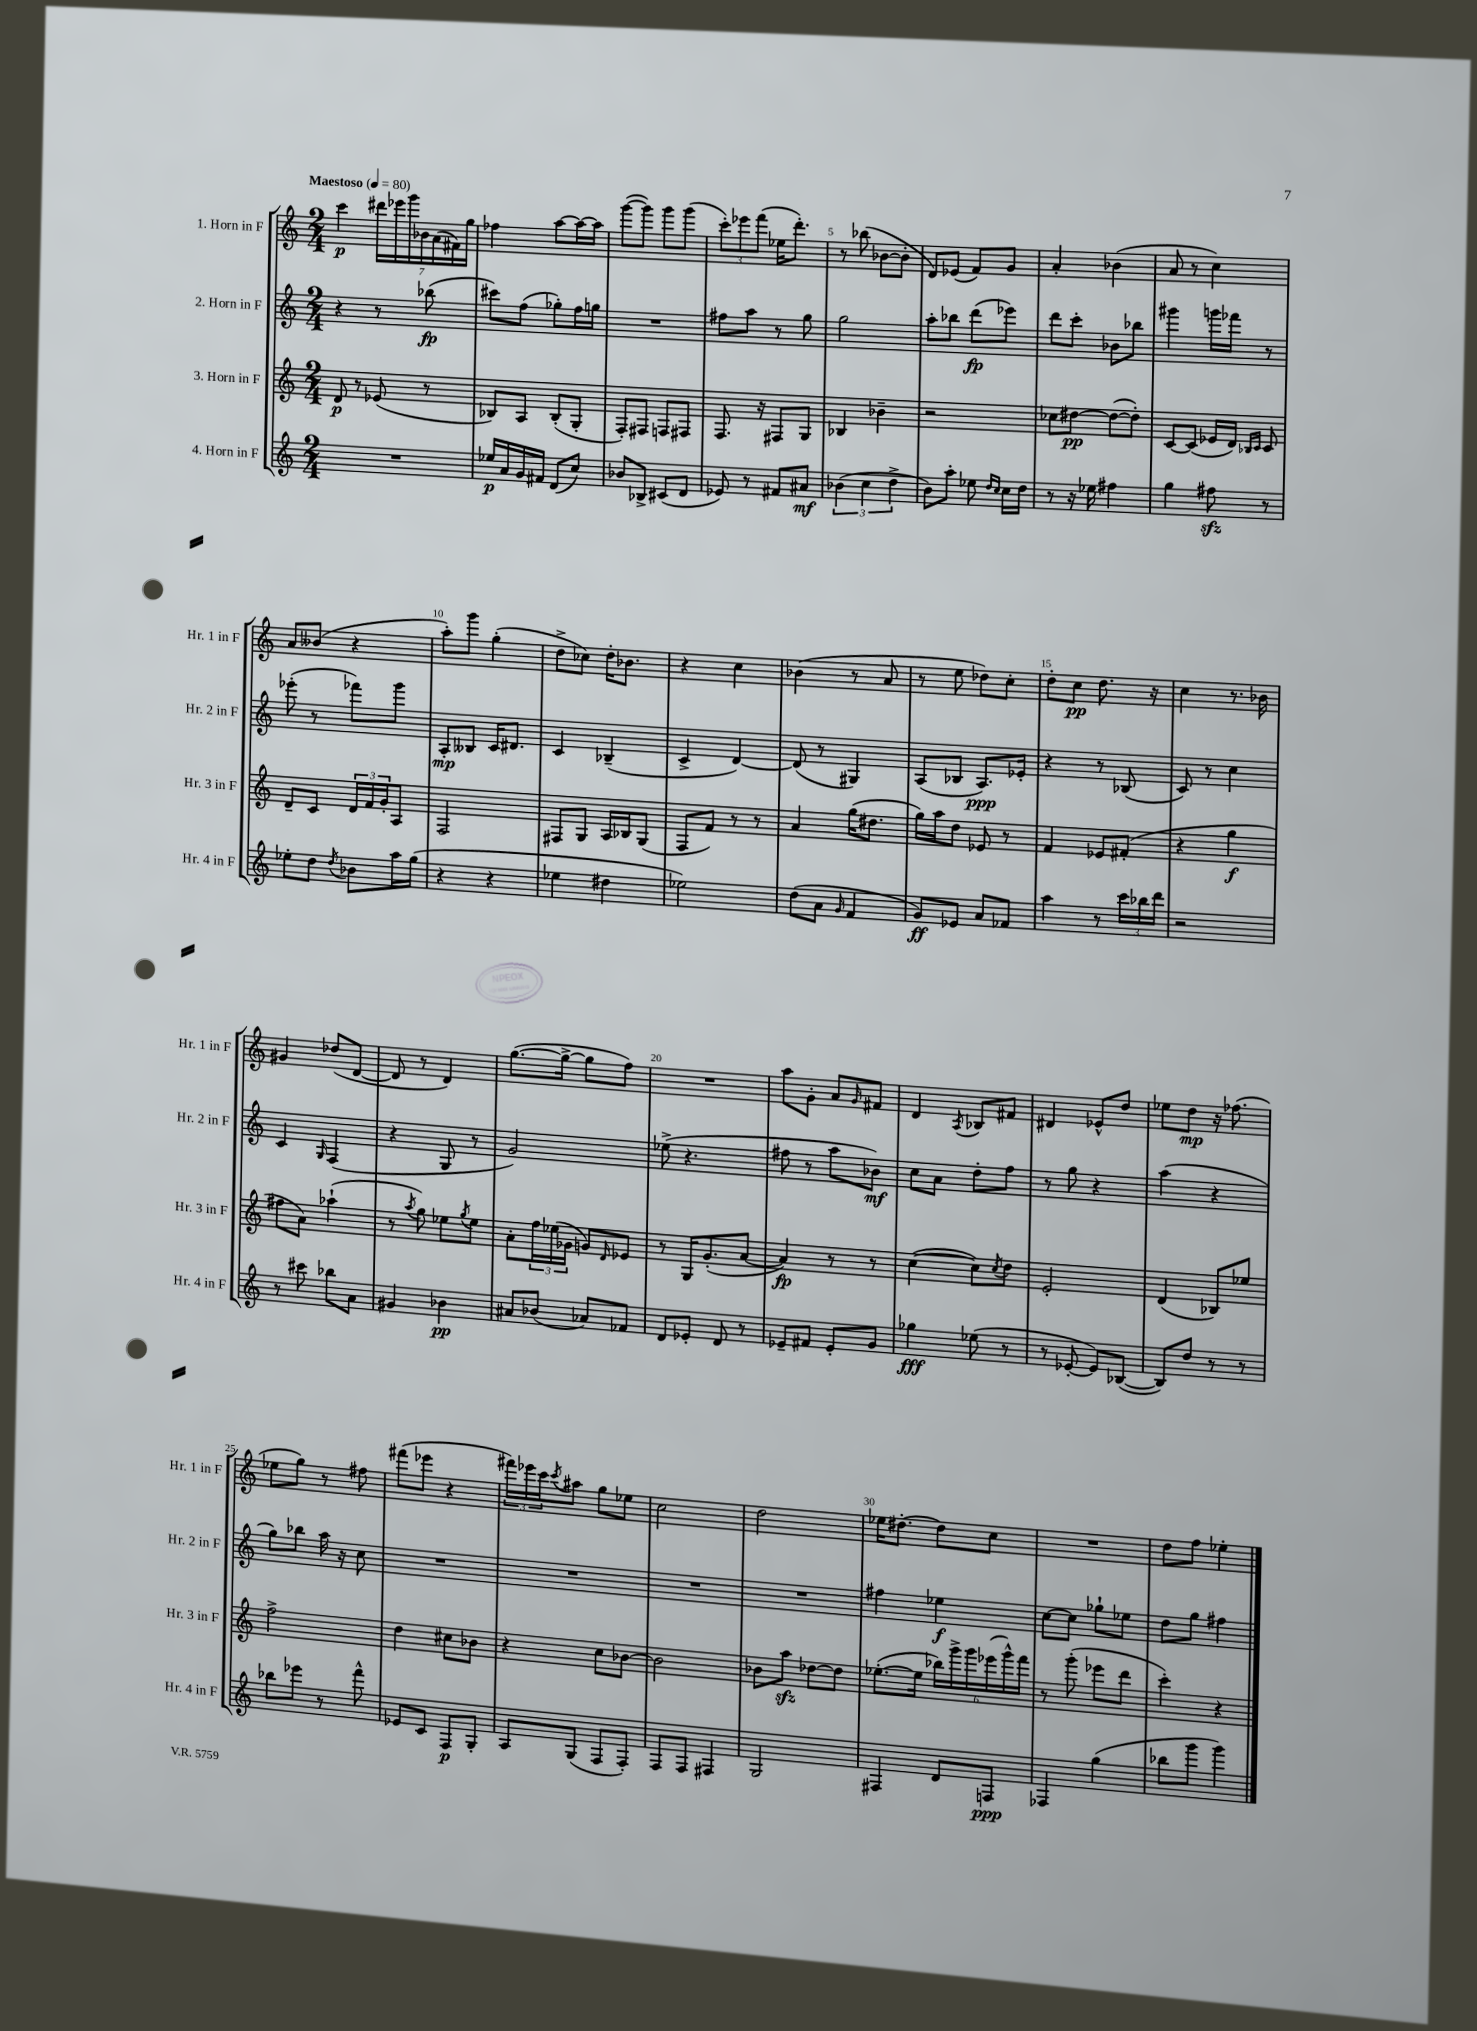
<<
\new StaffGroup <<
\new Staff = "s0" \with { instrumentName = "1. Horn in F" shortInstrumentName = "Hr. 1 in F" } {
    \clef treble \key c \major \numericTimeSignature \time 2/4 \tempo "Maestoso" 4 = 80
    c'''4\p \tuplet 7/4 { dis'''16 ees'''16 g'''16 bes'16 a'16( fis'16) g''16 } |
    fes''4 a''8~ a''16~ a''16 |
    g'''8~( g'''8) g'''8 g'''8( |
    \tuplet 3/2 { c'''8-.) ees'''8 f'''8( } ees''16 d'''8.-.) |
    r8 bes''8( bes'8~ bes'8-. |
    d'8) ees'8( f'8) g'8 |
    a'4-. bes'4( |
    a'8 r8 c''4) |
    a'8 beses'8( r4 |
    a''8-.) g'''8 g''4-.( |
    d''8-> ces''8) d''16-. bes'8. |
    r4 c''4 |
    bes'4( r8 a'8 |
    r8 e''8 des''8) c''8-. |
    d''8-. c''8\pp d''8. r16 |
    c''4 r8. bes'16 |
    gis'4 des''8( d'8~ |
    d'8 r8 d'4) |
    g''8.~( g''16~-> g''8 f''8) |
    R2 |
    a''8 g'8-. a'8 \grace { g'16 } fis'8 |
    d'4 \acciaccatura { a8 } bes8 fis'8 |
    dis'4 ees'8-^ d''8 |
    ees''8 d''8\mp r16 fes''8.( |
    ees''8 g''8) r8 fis''8 |
    fis'''8( ees'''8 r4 |
    \tuplet 3/2 { fis'''16) ees'''16 c'''16 } \acciaccatura { c'''8 } ais''8 g''8 ees''8 |
    c''2 |
    d''2 |
    ees''16 dis''8.~-. dis''8 c''8 |
    R2 |
    d''8 f''8 ees''4-. \bar "|." |
}
\new Staff = "s1" \with { instrumentName = "2. Horn in F" shortInstrumentName = "Hr. 2 in F" } {
    \clef treble \key c \major \numericTimeSignature \time 2/4
    r4 r8 bes''8\fp( |
    cis'''8) f''8( ges''8-.) f''16 g''16 |
    R2 |
    fis''8 a''8 r8 g''8 |
    g''2 |
    a''8-. bes''8 d'''8\fp( ees'''8) |
    d'''8 c'''8-. bes'8 bes''8 |
    gis'''4 g'''16 fes'''16 r8 |
    ees'''8-.( r8 fes'''8) g'''8 |
    a8-.\mp beses8 c'16 dis'8. |
    c'4 bes4--( |
    c'4-> d'4~) |
    d'8( r8 gis4) |
    a8( bes8 a8.\ppp) ees'16-. |
    r4 r8 bes8( |
    c'8) r8 c''4 |
    c'4 \grace { g16 } f4( |
    r4 g8 r8 |
    g'2) |
    ees''8->( r4. |
    fis''8 r8 a''8 bes'8\mf) |
    c''8 a'8 d''8-. f''8 |
    r8 g''8 r4 |
    a''4( r4 |
    g''8) bes''8 a''16 r16 c''8 |
    R2 |
    R2 |
    R2 |
    R2 |
    fis''4 ees''4\f |
    c''8~ c''8 ges''8-! ees''8 |
    d''8 g''8 fis''4 \bar "|." |
}
\new Staff = "s2" \with { instrumentName = "3. Horn in F" shortInstrumentName = "Hr. 3 in F" } {
    \clef treble \key c \major \numericTimeSignature \time 2/4
    d'8\p r8 ees'8( r8 |
    bes8) a8 bes8-.( g8-. |
    f8-.) fis8 f8 fis8 |
    f8. r16 fis8 g8 |
    bes4 bes'4-- |
    r2 |
    ces''8 dis''8~\pp dis''8~( dis''8-.) |
    c'8~ c'8( ees'16 d'16) \grace { bes16 c'16 } c'8 |
    d'8-- c'8 \tuplet 3/2 { d'16 f'16 g'16-. } a8 |
    f2 |
    fis8 g8 a16 bes16 g8( |
    f8 f'8) r8 r8 |
    a'4 g''16( dis''8. |
    g''16) a''16 d''8 ees'8 r8 |
    f'4 ees'8 fis'8-.( |
    r4 g''4\f |
    fis''8 a'8) aes''4-!( |
    r8 \acciaccatura { a''8 } g''8) ees''8 \acciaccatura { g''8 } ees''8 |
    a'8-. \tuplet 3/2 { f''16 ees''16( ges'16 } g'8) \grace { d'16 } ees'8 |
    r8 g16 g'8.-.( a'8~ |
    a'4\fp) r8 r8 |
    c''4~( c''8) \acciaccatura { c''8 } d''8 |
    e'2-. |
    d'4( bes8) ees''8 |
    f''2-> |
    d''4 cis''8 bes'8 |
    r4 c''8 bes'8~ |
    bes'2 |
    bes'8 a''8\sfz des''8~ des''8 |
    ees''8.~-.( ees''16 \tuplet 6/4 { bes''16) g'''16-> g'''16 ees'''16( g'''16-^) f'''16 } |
    r8 g'''8-.( ees'''8 d'''8 |
    c'''4-.) r4 \bar "|." |
}
\new Staff = "s3" \with { instrumentName = "4. Horn in F" shortInstrumentName = "Hr. 4 in F" } {
    \clef treble \key c \major \numericTimeSignature \time 2/4
    R2 |
    ees''16\p a'16 g'16 fis'16 d'8( c''8) |
    bes'8 bes8-> cis'8( d'8 |
    ees'8) r8 fis'8 ais'8\mf |
    \tuplet 3/2 { bes'4( c''4 d''4-> } |
    b'8) a''8-. ees''8 \grace { d''16 c''16 } c''16 d''16 |
    r8 r16 ees''16 fis''4 |
    g''4 fis''8\sfz r8 |
    ees''8-. d''8 \acciaccatura { d''8 } bes'8 a''16 g''16( |
    r4 r4 |
    ees''4 dis''4 |
    ees''2) |
    d''8( a'8 \grace { g'16 } f'4 |
    g'8\ff) ees'8 a'8 fes'8 |
    a''4 r8 \tuplet 3/2 { c'''16 bes''16 d'''16 } |
    r2 |
    r8 cis'''8 bes''8 a'8 |
    gis'4 bes'4\pp |
    ais'8 bes'8( aes'8) fes'8 |
    d'8 ees'8-. d'8 r8 |
    ees'8-- fis'8 ees'8-. g'8 |
    ges''4\fff ees''8( r8 |
    r8 ees'8~-. ees'8) bes8~( |
    bes8) d''8 r8 r8 |
    bes''8 ees'''8 r8 f'''8-^ |
    ees'8 c'8 f8\p g8-. |
    a8 g8( f8 f8-.) |
    f8 f8 fis4 |
    g2 |
    fis4 d'8 f8\ppp |
    fes4 g''4( |
    bes''8 g'''8 g'''4) \bar "|." |
}
>>
>>
\layout { \context { \Score \override BarNumber.break-visibility = ##(#f #t #t) barNumberVisibility = #(every-nth-bar-number-visible 5) } }
